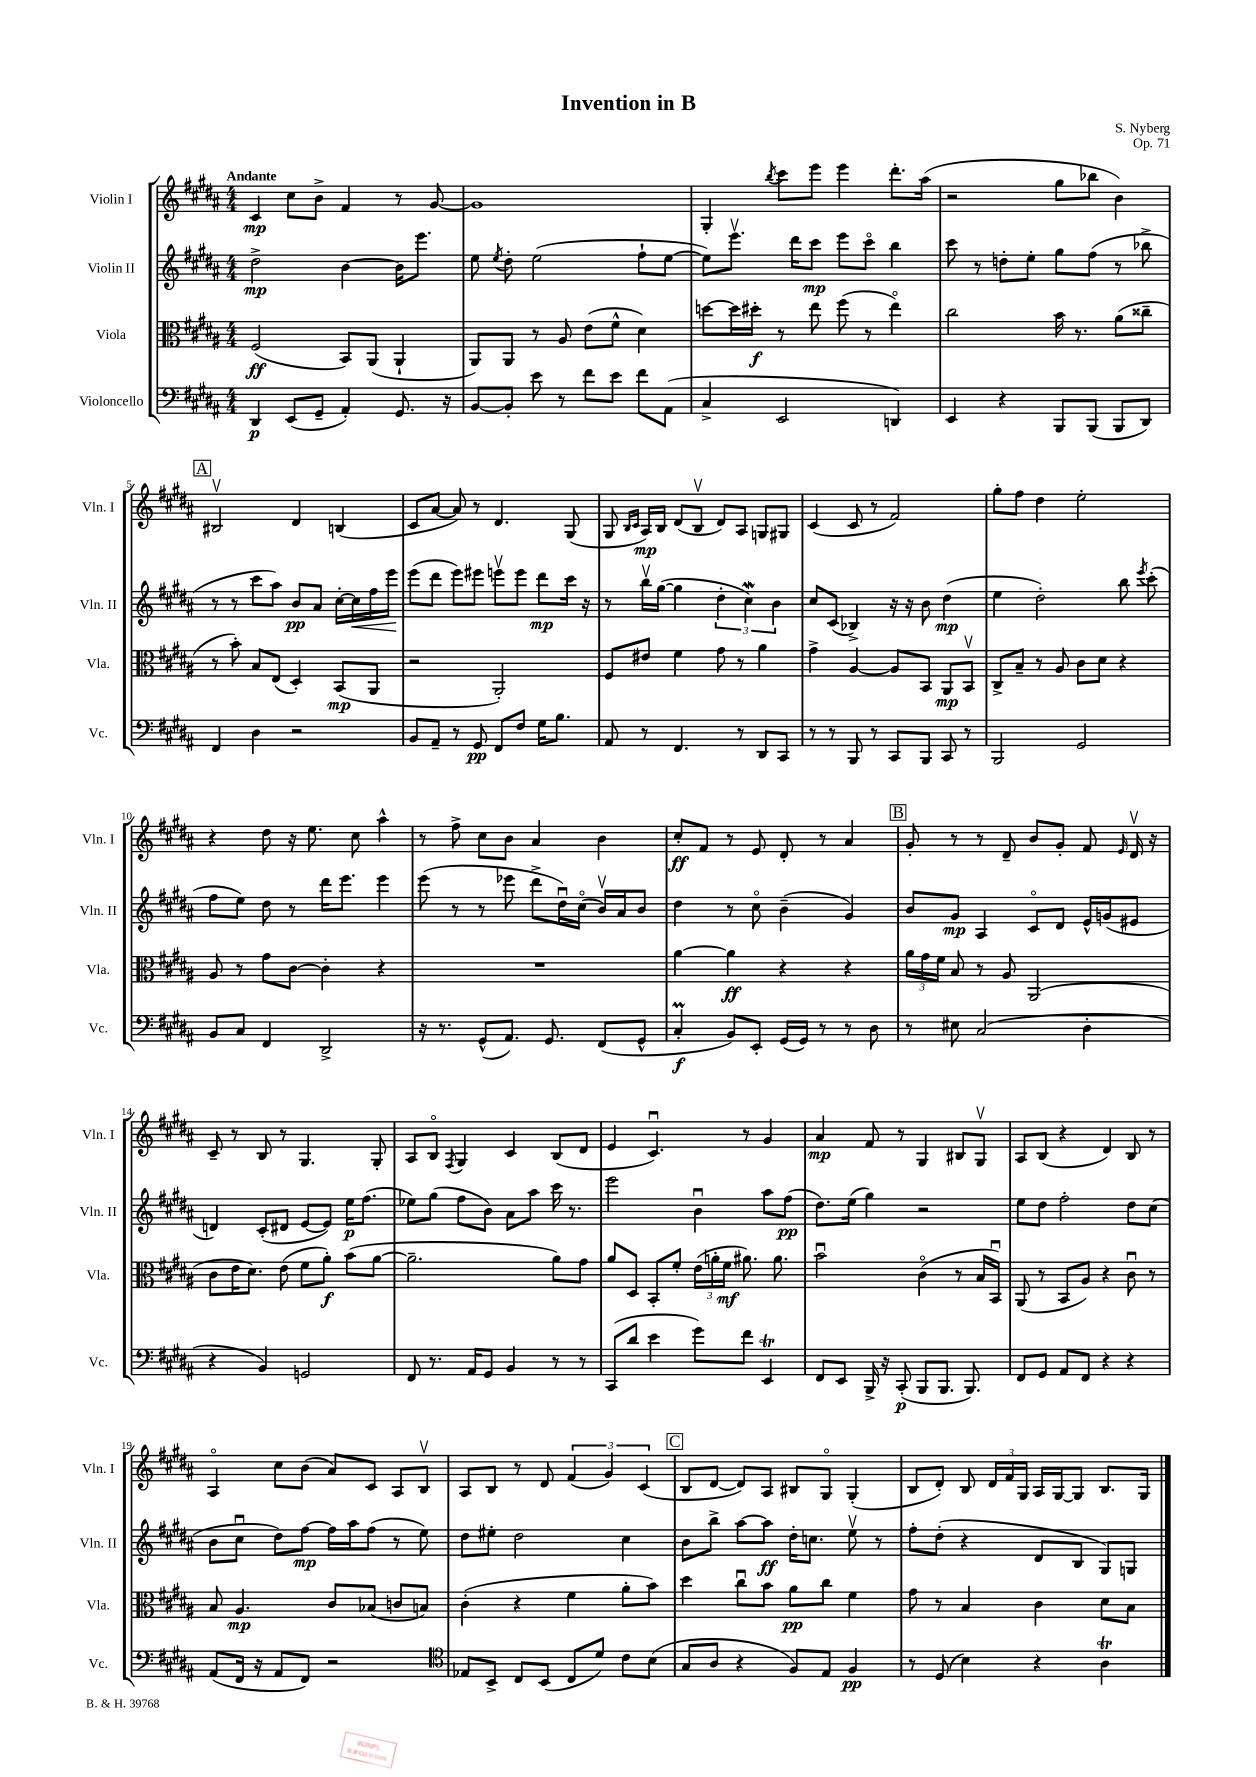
\header { title = "Invention in B" composer = "S. Nyberg" opus = "Op. 71" }
<<
\new StaffGroup <<
\new Staff = "s0" \with { instrumentName = "Violin I" shortInstrumentName = "Vln. I" } {
    \clef treble \key b \major \numericTimeSignature \time 4/4 \tempo "Andante"
    \autoBeamOff cis'4\mp cis''8[ b'8]-> fis'4 r8 gis'8~ |
    gis'1 |
    gis4-. \acciaccatura { b''8 } cis'''8[ e'''8] e'''4 dis'''8.[-. ais''16]( |
    r2 gis''8[ bes''8] b'4) |
    \mark \markup { \box "A" } bis2\upbow dis'4 b4( |
    cis'8[ ais'8]~ ais'8) r8 dis'4. gis8( |
    gis8 \grace { b16[ cis'16] } ais16[\mp) b16] dis'8[( b8]\upbow dis'8[) ais8] g8[ gis8] |
    cis'4( cis'8 r8 fis'2) |
    gis''8[-. fis''8] dis''4 e''2-. |
    r4 dis''8 r16 e''8. cis''8 ais''4-^ |
    r8 fis''8-> cis''8[ b'8] ais'4 b'4 |
    cis''8[-.\ff fis'8] r8 e'8 dis'8-. r8 ais'4 |
    \mark \markup { \box "B" } gis'8-. r8 r8 dis'8-- b'8[ gis'8]-. fis'8 \grace { e'16 } dis'16\upbow r16 |
    cis'8-- r8 b8 r8 gis4. gis8-. |
    ais8[ b8]\flageolet \acciaccatura { fis8 } gis4 cis'4 b8[( dis'8] |
    e'4 cis'4.\downbow) r8 gis'4 |
    ais'4\mp fis'8 r8 gis4 bis8[ gis8]\upbow |
    ais8[ b8]( r4 dis'4) b8 r8 |
    ais4\flageolet cis''8[ b'8]( ais'8[) cis'8] ais8[ b8]\upbow |
    ais8[ b8] r8 dis'8 \tuplet 3/2 { fis'4( gis'4) cis'4( } |
    \mark \markup { \box "C" } b8[ dis'8]~ dis'8[) ais8] bis8[ gis8]\flageolet gis4-.( |
    b8[ dis'8]-.) b8 \tuplet 3/2 { dis'16[ fis'16 gis16] } ais16[ gis16~ gis8] b8.[ gis16] \bar "|." |
}
\new Staff = "s1" \with { instrumentName = "Violin II" shortInstrumentName = "Vln. II" } {
    \clef treble \key b \major \numericTimeSignature \time 4/4
    \autoBeamOff dis''2->\mp b'4~ b'16[ e'''8.] |
    e''8 \acciaccatura { e''8 } dis''8-. e''2( fis''8[-! e''8]~ |
    e''8[) e'''8.]\upbow dis'''16[ cis'''8]\mp e'''8[ cis'''8]\flageolet b''4 |
    cis'''8 r8 d''8[-. e''8]-. gis''8[ fis''8]( r8 bes''8-> |
    \mark \markup { \box "A" } r8 r8 cis'''8[ ais''8]) b'8[\pp ais'8] cis''16[~-. cis''16\< fis''16 e'''16]\! |
    e'''8[( dis'''8] e'''8[) eis'''8] e'''8[\upbow e'''8] dis'''8[\mp cis'''16] r16 |
    r8 b''16[\upbow gis''16]~( gis''4 \tuplet 3/2 { dis''4-. cis''4\mordent) b'4 } |
    cis''8[ cis'8]( bes4->) r16 r16 b'8 dis''4\mp( |
    e''4 dis''2-.) b''8 \acciaccatura { e'''8 } cis'''8-.( |
    fis''8[ e''8]) dis''8 r8 dis'''16[ e'''8.] e'''4 |
    e'''8( r8 r8 ees'''8 dis'''8[-> dis''16\downbow) cis''16]\flageolet( b'16[\upbow) ais'16 b'8] |
    dis''4 r8 cis''8\flageolet b'4--( gis'4) |
    \mark \markup { \box "B" } b'8[ gis'8]\mp ais4 cis'8[\flageolet dis'8] e'16[-^ g'16( eis'8] |
    d'4) cis'8[-.( dis'8] e'8[~ e'8]) e''16[\p fis''8.]( |
    ees''8[) gis''8]( fis''8[ b'8]) ais'8[ ais''8] cis'''16 r8. |
    e'''2 b'4\downbow ais''8[ fis''8]\pp( |
    dis''8.[) e''16]( gis''4) r2 |
    e''8[ dis''8] fis''2-. dis''8[ cis''8]( |
    b'8[ cis''8]\downbow dis''8[) fis''8]~\mp fis''16[ ais''16 fis''8]( r8 e''8) |
    dis''8[ eis''8]-. dis''2 cis''4 |
    \mark \markup { \box "C" } b'8[ b''8]-> ais''8[~ ais''8]\ff dis''16[-. c''8.] e''8\upbow r8 |
    fis''8[-. dis''8]-.( r4 dis'8[ b8] gis8[) g8] \bar "|." |
}
\new Staff = "s2" \with { instrumentName = "Viola" shortInstrumentName = "Vla." } {
    \clef alto \key b \major \numericTimeSignature \time 4/4
    \autoBeamOff fis2\ff( b,8[) ais,8]( ais,4-! |
    ais,8[) ais,8] r8 ais8 e'8[( fis'8]-^ dis'4) |
    d''8[~ d''16 dis''16]-.\f r8 e''8 fis''8( r8 e''4\flageolet) |
    cis''2 b'16 r8. ais'8[( cisis''8]-- |
    \mark \markup { \box "A" } r8 b'8-.) b8[ e8]( dis4-.) b,8[\mp( ais,8] |
    r2 ais,2-.) |
    fis8[ eis'8] fis'4 gis'8 r8 ais'4 |
    gis'4-> ais4~ ais8[ b,8] ais,8[\mp b,8]\upbow |
    cis8[-> b8]-- r8 ais8 cis'8[ dis'8] r4 |
    ais8 r8 gis'8[ cis'8]~ cis'4-. r4 |
    R1 |
    ais'4~ ais'4\ff r4 r4 |
    \mark \markup { \box "B" } \tuplet 3/2 { ais'16[ gis'16 fis'16] } b8 r8 ais8 ais,2( |
    cis'8[ e'16 dis'8.]) e'8( fis'8[ ais'8]-.\f) b'8[( ais'8]~ |
    ais'2.-- ais'8[) gis'8] |
    ais'8[ dis8] b,8[-. fis'8]-. \tuplet 3/2 { e'16[( a'16-. fis'16]\mf } ais'8.) ais'8. |
    b'2\downbow cis'4\flageolet( r8 b16[ b,16]\downbow) |
    ais,8( r8 b,8[ ais8]) r4 cis'8\downbow r8 |
    b8 ais4.\mp cis'8[ bes8]( c'8[ b8]) |
    cis'4-.( r4 fis'4 ais'8[-. b'8]) |
    \mark \markup { \box "C" } dis''4 cis''8[\downbow b'8] ais'8[\pp cis''8] fis'4 |
    gis'8 r8 b4 cis'4 dis'8[ b8] \bar "|." |
}
\new Staff = "s3" \with { instrumentName = "Violoncello" shortInstrumentName = "Vc." } {
    \clef bass \key b \major \numericTimeSignature \time 4/4
    \autoBeamOff dis,4\p e,8[( gis,8]-- ais,4-.) gis,8. r16 |
    b,8[~ b,8]-. e'8 r8 fis'8[ e'8] fis'8[ ais,8]( |
    cis4-> e,2 d,4) |
    e,4 r4 b,,8[ b,,8]( b,,8[ dis,8]) |
    \mark \markup { \box "A" } fis,4 dis4 r2 |
    b,8[ ais,8]-- r8 gis,8\pp fis,8[ fis8] gis16[ b8.] |
    ais,8 r8 fis,4. r8 dis,8[ cis,8] |
    r8 r8 b,,8 r8 cis,8[ b,,8] cis,8 r8 |
    b,,2 gis,2 |
    b,8[ cis8] fis,4 dis,2-> |
    r16 r8. gis,8[-^( ais,8.]) gis,8. fis,8[( gis,8]-^ |
    cis4-.\prall\f b,8[) e,8]-. gis,16[( gis,16]) r8 r8 dis8 |
    \mark \markup { \box "B" } r8 eis8 cis2( dis4-. |
    r4 b,4) g,2 |
    fis,8 r8. ais,16[ gis,8] b,4 r8 r8 |
    cis,8[( dis'8] e'4 gis'8[) fis'8] e,4\trill |
    fis,8[ e,8] b,,16-> r16 cis,8-.\p( b,,8[ b,,8.] b,,8.) |
    fis,8[ gis,8] ais,8[ fis,8] r4 r4 |
    ais,8[( fis,16] r16 ais,8[ fis,8]) r2 |
    \clef tenor ees8[ b,8]-> cis8[ b,8]( cis8[ dis'8]) cis'8[ b8]( |
    \mark \markup { \box "C" } gis8[ ais8] r4 fis8[) e8] fis4\pp |
    r8 dis8( b4) r4 ais4\trill \bar "|." |
}
>>
>>
